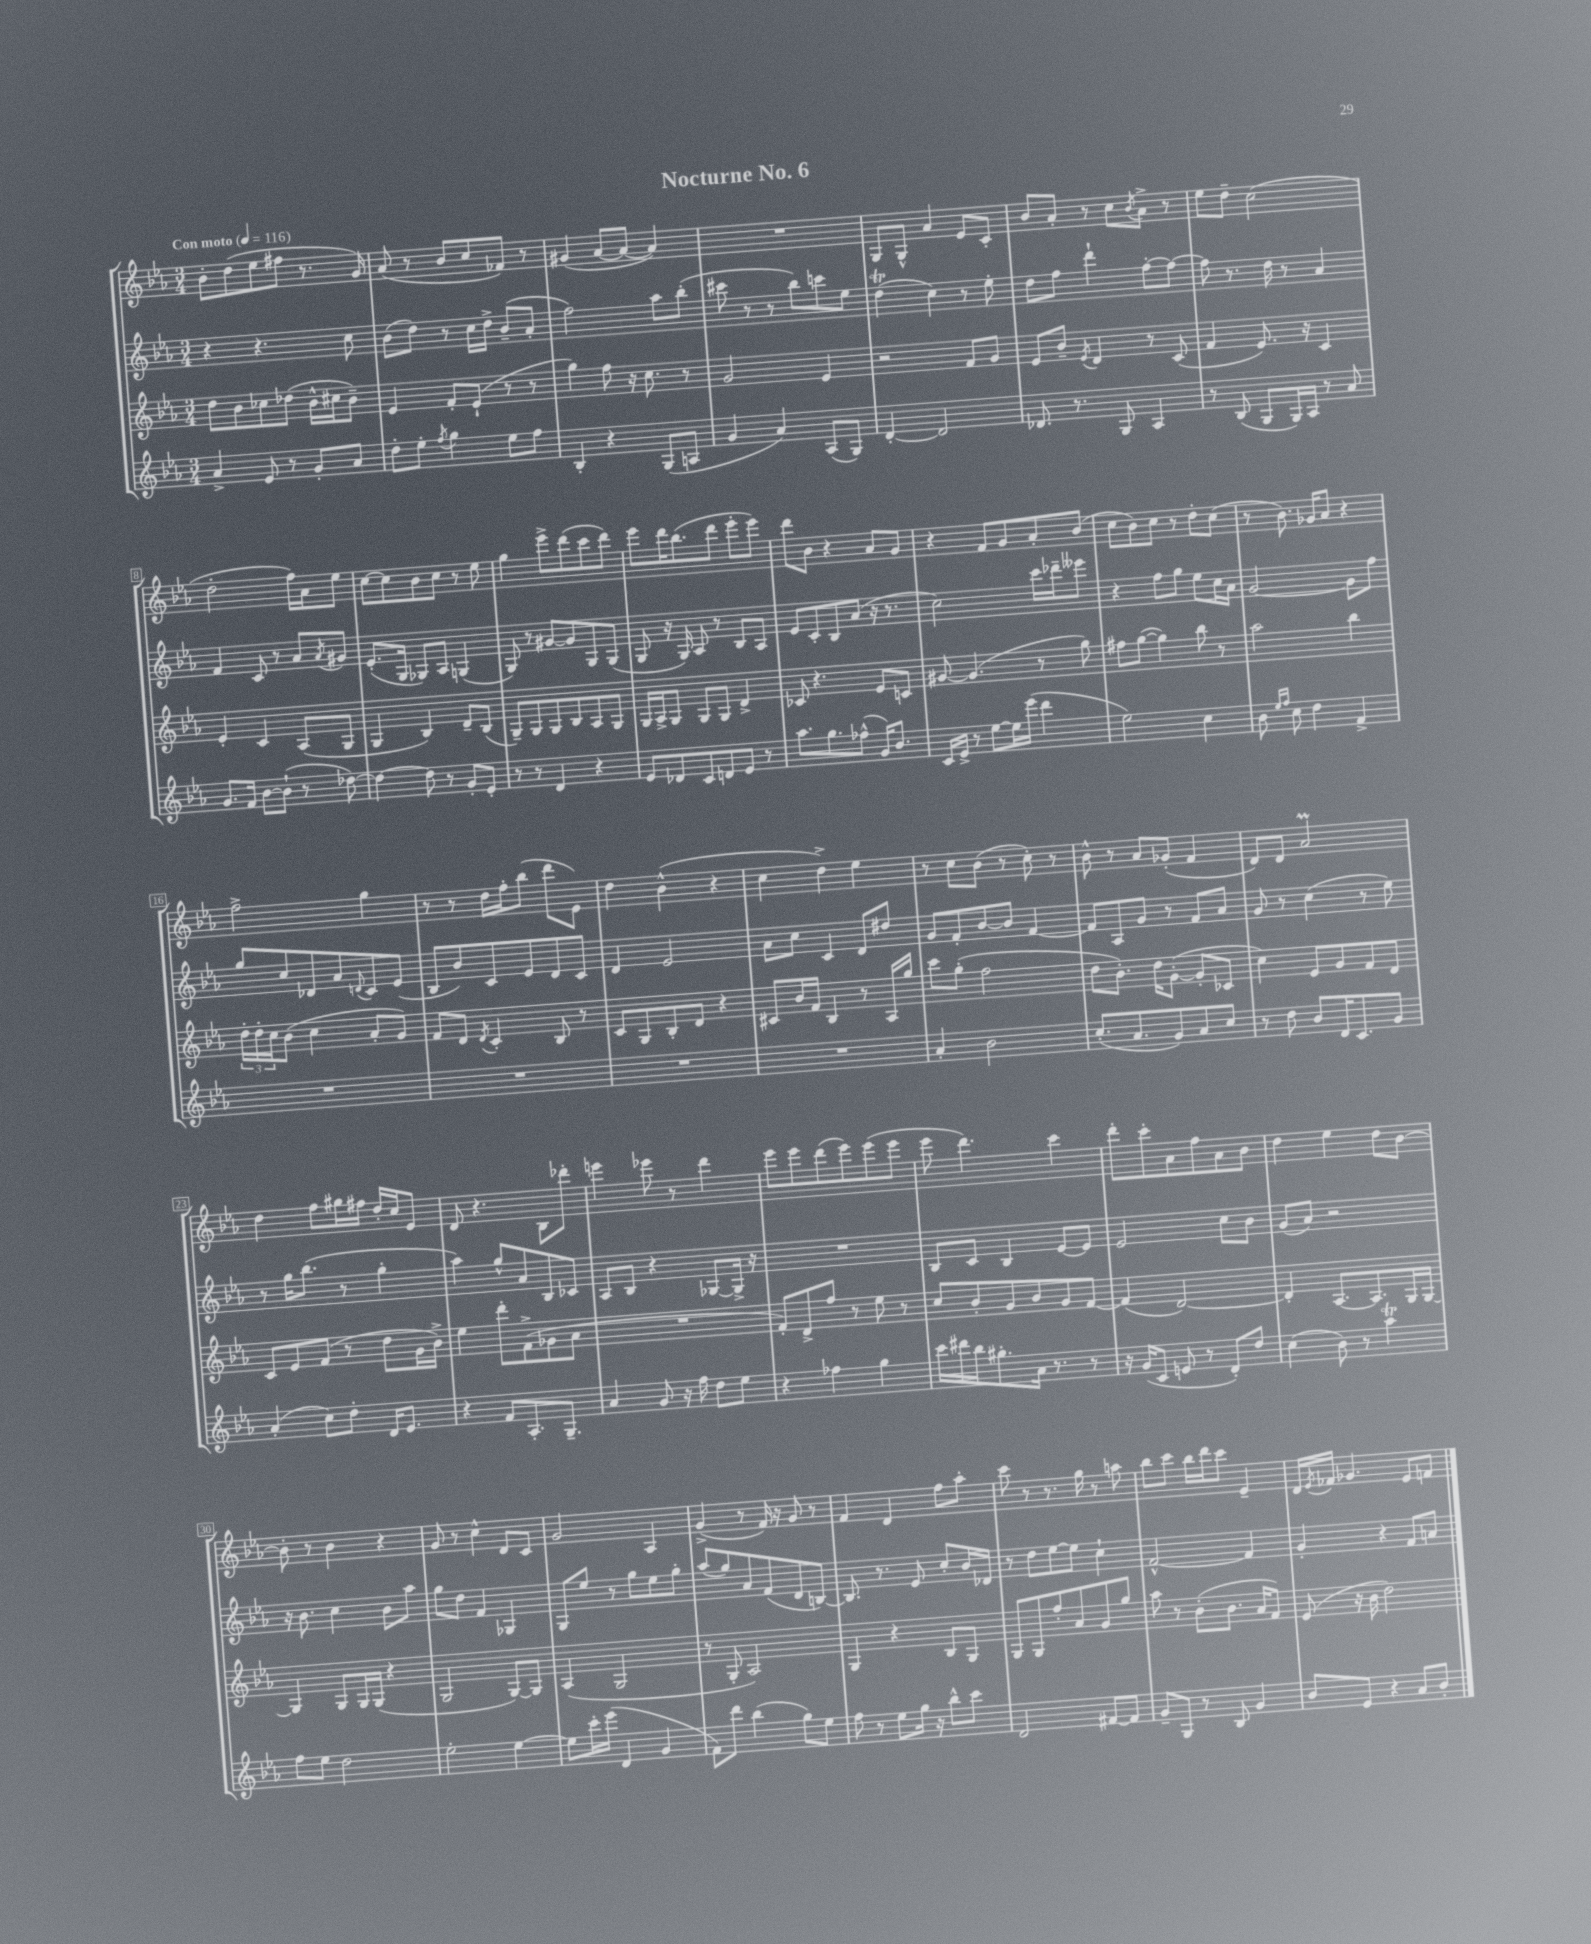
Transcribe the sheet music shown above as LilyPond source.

\header { title = "Nocturne No. 6" }
<<
\new StaffGroup <<
\new Staff = "s0" {
    \clef treble \key ees \major \numericTimeSignature \time 3/4 \tempo "Con moto" 4 = 116
    bes'8-. d''8( ees''8 fis''8 r8. g'16) |
    aes'8( r8 bes'8 c''8 fes'8) r8 |
    gis'4( aes'8~ aes'8~ aes'4) |
    R2. |
    g8 g8-^ aes'4 ees'8 c'8-. |
    bes'8 aes'8-. r8 c''8 \acciaccatura { bes'8 } aes'8-> r8 |
    ees''8 d''8-- c''2( |
    d''2-. f''16) aes'16 ees''8 |
    c''8~ c''8 bes'8 c''8 r8 ees''8 |
    g''4 ees'''8-> d'''8( c'''8 d'''8) |
    ees'''8 d'''16 bes''8.( d'''8 ees'''8-. ees'''8) |
    d'''8 bes'8 r4 aes'8 g'8 |
    r4 f'8 g'8 aes'8-. bes'8( |
    c''8 bes'8) c''8 r8 d''8-. c''8( |
    r8 bes'8.) ges'16 aes'8 r4 |
    f''2-> g''4 |
    r8 r8 d''16 f''16-. bes''8( d'''8 ees'8) |
    d''4 bes'4-^( r4 |
    c''4 d''4->) ees''4 |
    r8 c''8 bes'8( r8 c''8-.) r8 |
    bes'8-^ r8 aes'8 ges'8-.( f'4 |
    d'8) d'8 aes'2\prall |
    d''4 f''8 gis''16 fis''16 d''16-. c''16 ees'8 |
    d'8 r4. bes8 des'''8-. |
    e'''4 ees'''8 r8 d'''4 |
    ees'''8 ees'''8 d'''8( ees'''8) ees'''8( ees'''8 |
    ees'''8 d'''4.) c'''4 |
    d'''8-. c'''8-. aes'8 f''8 aes'8 bes'8 |
    d''4 ees''4 d''8 bes'8~ |
    bes'8-. r8 bes'4 r4 |
    g'8 r8 c''4-^ d'8 c'8 |
    g'2 aes4 |
    g'4->( r8 f'16) r16 g'8 r8 |
    f'4 d'4 f''8 aes''8-. |
    c'''8 r8 r8. g''16 r8 a''8 |
    bes''8 c'''8 bes''16 d'''16 c'''8 ees'4-- |
    d'16 \acciaccatura { ees'8 } fes'16 ges'4. ees'8 f'8 \bar "|." |
}
\new Staff = "s1" {
    \clef treble \key ees \major \numericTimeSignature \time 3/4
    r4 r4. c''8 |
    bes'8( d''8) r8 c''16 d''16-> bes'8--( aes'8-. |
    f''2) aes''8 bes''8-.( |
    cis'''8 r8 r8 bes''8) c'''8 ees''8 |
    d''4\trill( c''4) r8 ees''8-. |
    d''8 f''8 d'''4-! f''8~-. f''8~ |
    f''8 r8. d''16 r8 aes'4 |
    f'4 c'8 r8 aes'8 \acciaccatura { aes'8 } gis'8 |
    ees'8.-.( g16 ges8) aes8 g4( |
    g8) r8 gis'8~ gis'8 g8 g8( |
    g8 r16 g16) aes8 r8 bes8 aes8 |
    ees'8 c'8-. bes8 aes'8( r16 r8. |
    c''2) c'''16 des'''16-- eeses'''8 |
    r4 f''8 g''8 ees''8 c''16 aes'16 |
    g'2~ g'8 f''8 |
    g''8 c''8 des'8 aes'8 \appoggiatura { d'8 } c'8 ees'8( |
    bes8 bes'8) c'8 ees'8 d'8 c'8 |
    d'4 ees'2 |
    aes'8 c''8 c'4 d'8 dis''8 |
    g'8 f'8-. bes'8~ bes'8 f'4~ |
    f'8 aes8 g'8 r8 f'8 aes'8 |
    g'8 r8 c''4( r8 ees''8) |
    r8 g''16 bes''8.( r8 g''4-. |
    aes''4) g''8-^ aes'8 bes8 ces'8 |
    aes8 bes8 r4 ges8~ ges16-> r16 |
    R2. |
    bes8 c'8 bes4 ees'8~ ees'8 |
    ees'2 c''8 bes'8 |
    g'8( aes'8) r2 |
    r16 bes'8. c''4 bes'8 aes''8 |
    g''8 d''8 f'4 ges4 |
    g8 ees''8 r8 g''8 ees''8 g''8-. |
    aes''8( g''8) aes'8 f'8( d'8 b8~) |
    b8. r8. ees'8 c''8-. bes'16 des'16 |
    r8 d''8 ees''8~ ees''8 c''4-! |
    f'2~-^ f'4 |
    g'4-. r4 f'8 a'8 \bar "|." |
}
\new Staff = "s2" {
    \clef treble \key ees \major \numericTimeSignature \time 3/4
    d''8 bes'8 ces''8 des''8( bes'16-^ cis''16 bes'8--) |
    ees'4 f'8-. ees'8-!( r8 r8 |
    g''4) f''8 r16 c''8. r8 |
    g'2 ees'4 |
    r2 f'8 g'8 |
    ees'8 bes'8-- \acciaccatura { ees'8 } d'4 r8 c'8( |
    f'4 ees'8.) r16 c'4 |
    ees'4-. c'4 aes8( g8 |
    g4 bes4) d'8-- bes8( |
    g8--) g8 g8 bes8 aes8 g8 |
    g16 aes16-> g8 g8 g8 d'4-> |
    ces'8 r4. ees'8 c'8 |
    gis'8~ gis'4.( r8 g''8) |
    fis''8 g''8~( g''4) bes''8 r8 |
    aes''2 bes''4 |
    \tuplet 3/2 { d''16-. d''16-. c''16 } bes'8( c''4 aes'8-. g'8) |
    f'8 d'8 \acciaccatura { d'8 } c'4-. bes8 r8 |
    c'8 g8 bes8-. d'8 r4 |
    cis'8 bes'16 f'16 bes4 r8 aes16 g''16 |
    c'''8 g''8-.( f''2 |
    d''8 bes'8.-.) d''16 g'8~-.( g'8-. ces'8 |
    c''4) ees'8 g'8 f'8 d'8 |
    c'8 ees'8 f'8( r8 d''8 g'16 bes'16->) |
    ees''4 d'''8-. f'8->( ges'8 aes'8 |
    R2. |
    f'8-.) d'8-> f''8 r8 ees''8 r8 |
    c''8 bes'8-. g'8 bes'8 g'8 f'8~ |
    f'4( d'2~) |
    d'4-. aes8.~ aes8. g16 g16~ |
    g4 g8 g16 g16( r4 |
    g2 g8~) g8 |
    aes4( g2 |
    r8 g8-. aes2) |
    g4 r4 bes8 g8 |
    g8 g8 f''8-. aes'8 g'8 g''8 |
    aes''8 r8 bes'8-.( bes'8. aes'16 f'8) |
    ees'8( r16 bes'16 d''2) \bar "|." |
}
\new Staff = "s3" {
    \clef treble \key ees \major \numericTimeSignature \time 3/4
    aes'4-> ees'8 r8 g'8-. aes'8 |
    d''8-. ees''8-. \acciaccatura { f''8 } g''4 ees''8 f''8 |
    bes4-. r4 g8( a8 |
    g'4 aes'4) aes8( g8) |
    d'4~-. d'2 |
    des'8. r8. g8 aes4 |
    r8 bes8( g8 g16) aes16 r8 aes'8 |
    g'8. f'16 bes'8~ bes'8-!( r8 des''8~) |
    des''4~ des''8 r8 g'8-. ees'8-. |
    r8 r8 d'4 r4 |
    ees'8 des'8 c'8 d'8 ees'8 r8 |
    aes''8. g''8. fes''8-^( g'16) bes'8. |
    c'16 ees'16-> r8 ees''8~ ees''16 ees'''16( d'''4 |
    ees''2) c''4 |
    bes'8 \grace { ees''16 f''16 } c''8 d''4 f'4-> |
    R2. |
    R2. |
    R2. |
    R2. |
    aes'4-. bes'2 |
    c''8.-.( aes'8. g'8) aes'8 c''8 |
    r8 d''8 bes'8 d'16 c'8. g'8 |
    aes'4-.( c''8) d''8-. d'16 ees'8. |
    r4 f'8 aes8.-. g8.-- |
    aes'4 g'8 r16 f''16 d''8 ees''8 |
    r4 fes''4 g''4 |
    c'''16 dis'''16 bes''16 gis''8.-. aes'16 r8. r8 |
    r16 g'16( c'8 e'8 r8 d'8-.) d''8 |
    c''4( bes'8) r8 aes''4\trill |
    f''8 ees''8 d''2 |
    ees''2-. ees''4~ |
    ees''8 c'''16-. ees'''16( d'4 g'4 |
    f'8) d'''8 bes''4( g''8) ees''8 |
    f''8 r8 ees''8 g''16 r16 bes''8-^ c'''8 |
    d'2 fis'8~ fis'8 |
    g'8-- g8 r8 bes8 g'4 |
    bes'8 ees'8 r4 aes'8 bes'8-. \bar "|." |
}
>>
>>
\layout { \context { \Score \override BarNumber.stencil = #(make-stencil-boxer 0.1 0.3 ly:text-interface::print) } }
